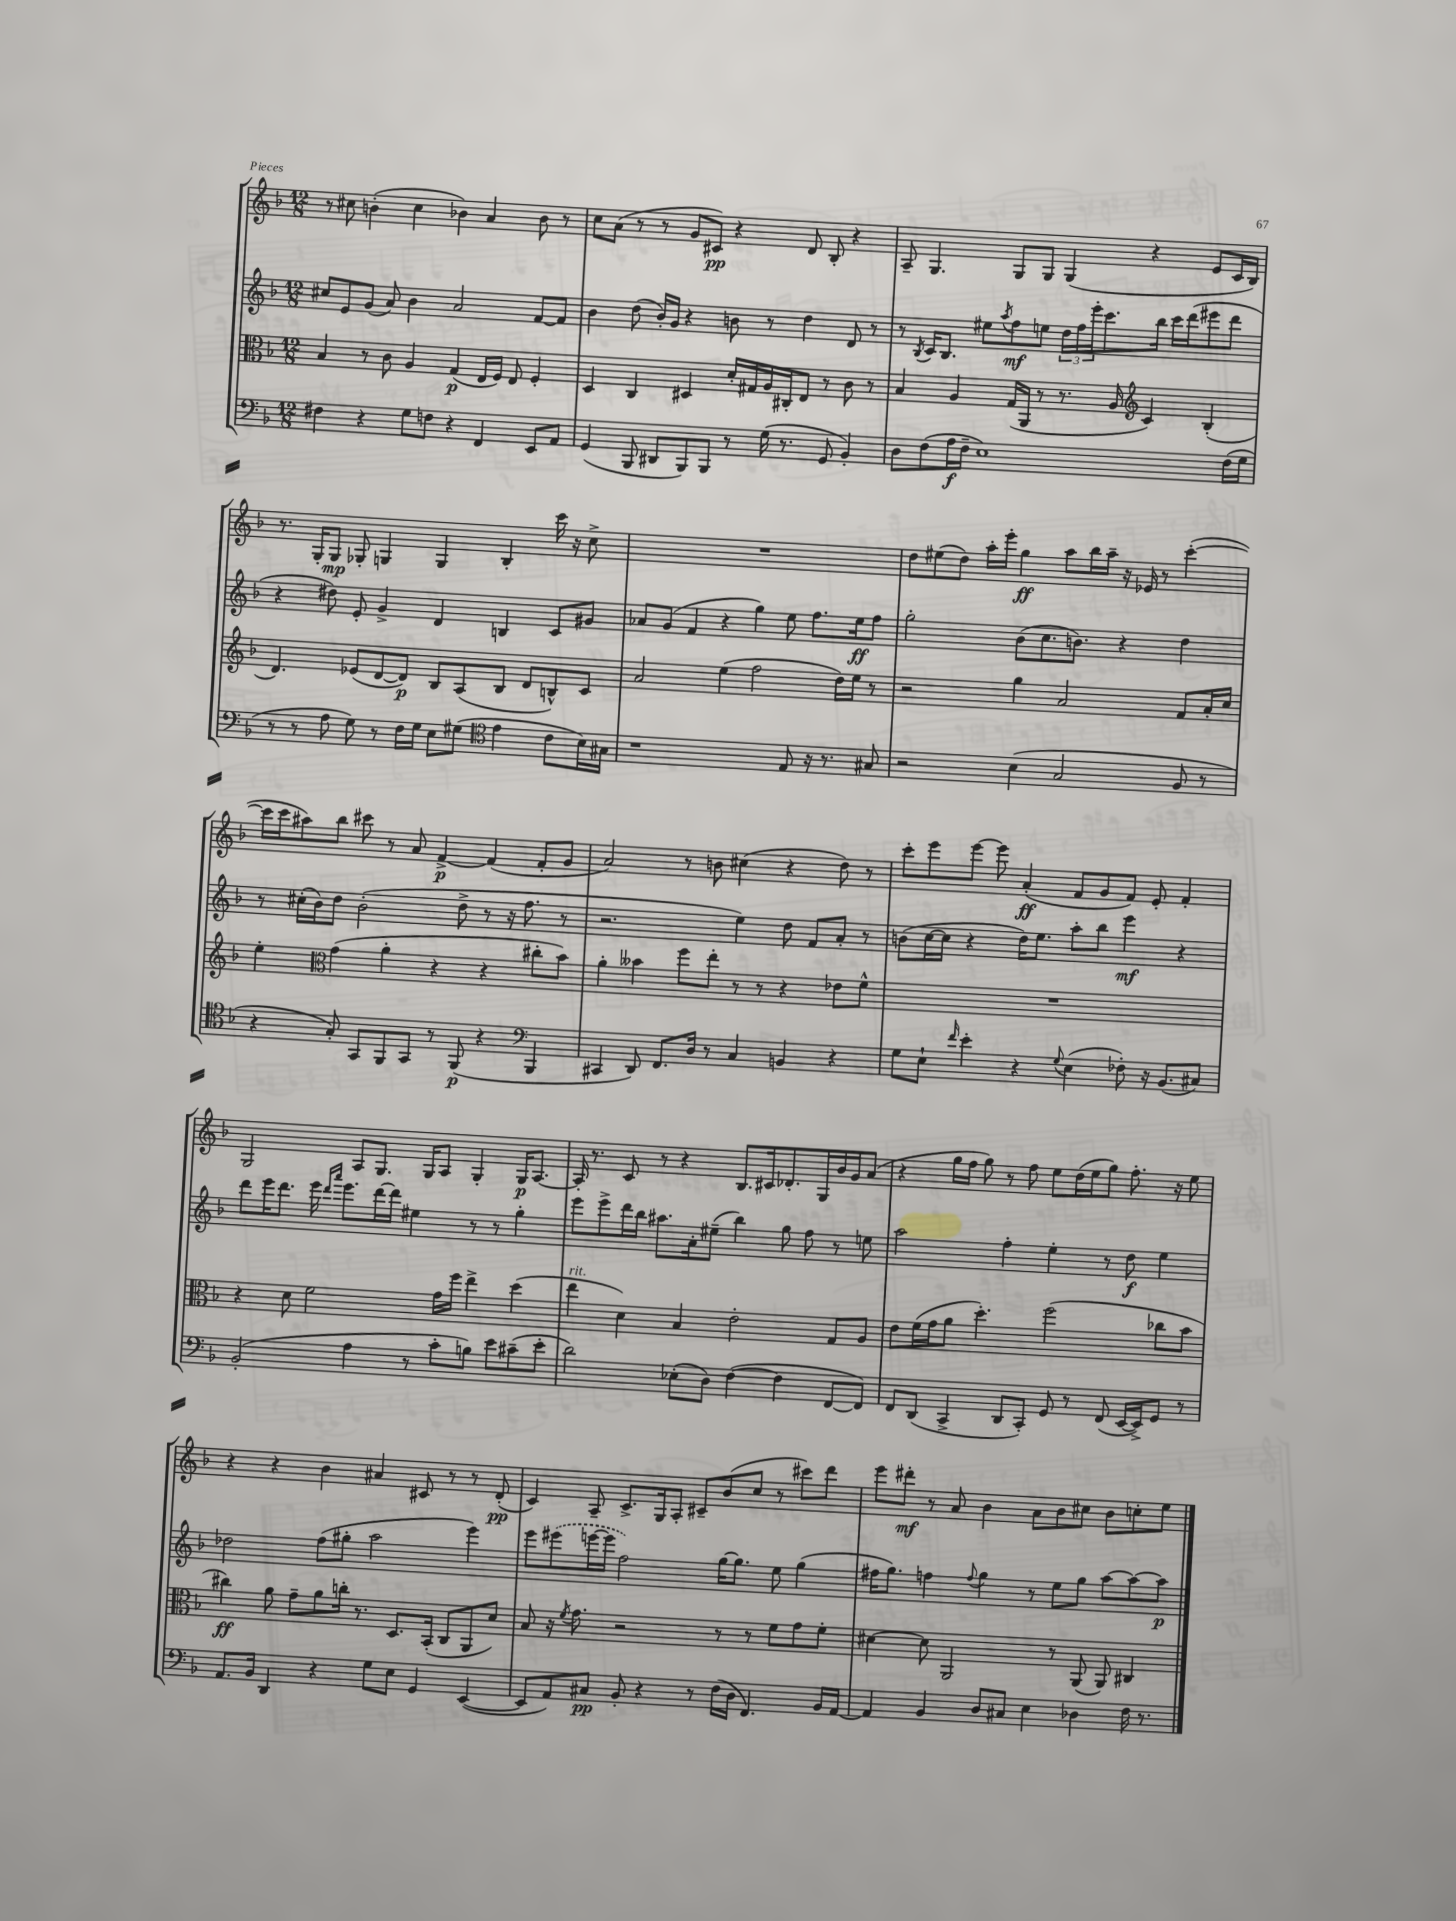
<<
\new StaffGroup <<
\new Staff = "s0" {
    \clef treble \key f \major \numericTimeSignature \time 12/8
    r8 cis''8 b'4-.( cis''4 bes'4) a'4 bes'8 r8 |
    c''8 a'8( r8 r8 g'8 cis'8\pp) r4 d'8 bes8-. r4 |
    a8-- g4. g8 g8 g4( r4 e'8 c'16 bes16) |
    r8. g16-. g8\mp ges8-. g4 g4 bes4-. c'''16 r16 c''8-> |
    R1. |
    d''8 eis''8( d''8) a''16-. e'''16-. g''4\ff a''8 bes''16 a''16-- r16 ees'16 r8 c'''4~-.( |
    c'''16 c'''16 ais''8) bes''8 cis'''8 r8 a'8 f'4~->\p f'4( f'8-. g'8 |
    a'2) r8 b'8 cis''4( r4 d''8) r8 |
    c'''8-. e'''8 e'''8~ e'''8 a'4-.\ff( f'8 g'8 f'8) e'8-. f'4-. |
    g2 a8 g8. g16 a8 g4-. g16\p a8.~ |
    a16-. r8. c'8 r8 r4 bes8. cis'16 des'8.-. g16 bes'16 g'16 a'8( |
    r4 g''16 f''16 g''8) r8 f''8 e''8 d''16( e''16 g''8) f''8.-. r16 e''8 |
    r4 r4 bes'4 ais'4 cis'8 r8 r8 d'8-.\pp( |
    c'4) a8-- c'8.-> g16 a8-. cis'8-- bes'8( c''8 r8 cis'''8) d'''8 |
    e'''8 dis'''8-.\mf r8 a'8 bes'4 a'8 bes'8 cis''8 bes'8 c''8-. e''8 \bar "|." |
}
\new Staff = "s1" {
    \clef treble \key f \major \numericTimeSignature \time 12/8
    cis''8 e'8 g'8( a'8) bes'4 a'2 f'8~ f'8 |
    bes'4 d''8( bes'16-.) g'16 r4 b'8 r8 d''4 d'8 r8 |
    r8 \acciaccatura { bes8 } c'16 bes8. eis''8 \acciaccatura { a''8 } f''8\mf e''8 \tuplet 3/2 { d''16 f''16 e'''16-. } c'''8. bes''16 c'''16 d'''16( eis'''8 d'''8 |
    r4 dis''8) e'8-. g'4-> d'4 b4 c'8 gis'8 |
    aes'8 g'8( f'4 r4 g''4) e''8 f''8. e''16\ff f''8 |
    g''2-. bes'8( c''8. b'8.) r4 d''4 |
    r8 cis''16-.( bes'16) d''8 bes'2-.( d''8-> r8 r16 f''8. r8 |
    r2. e''4) d''8 f'8 a'8-. r8 |
    b'8( c''16~ c''16 r4 d''16) e''8. a''8-. bes''8 e'''4\mf r4 |
    d'''8 e'''16 d'''8. e'''16 \grace { d'''16 a'''16 } e'''8. d'''16~ d'''16 eis''4 r8 r8 g''4-. |
    e'''8 e'''8-> d'''16 bes''16 ais''8. a'16-. eis''8--( bes''4) g''8 f''8 r8 e''8 |
    a''2 f''4-. e''4-. r8 d''8\f e''4 |
    des''2 f''8( gis''8-. a''2 e'''4) |
    e'''8 \once \slurDashed eis'''8( e'''16~ e'''16 f''2) g''16~ g''8. e''8 g''4( |
    fis''16 g''8.) f''4 \appoggiatura { f''8 } g''4 r8 e''8 g''8 a''8~ a''8~ a''8\p \bar "|." |
}
\new Staff = "s2" {
    \clef alto \key f \major \numericTimeSignature \time 12/8
    bes4 r8 c'8 a4 g4\p( e16 f16) e8 f4-. |
    d4 c4 dis4 d'16-. gis16 a16 cis16-. e8 r8 c'8 r8 |
    bes4 a4 g16( a,16 r8 r8. a16 \clef treble c'4) bes4-.( |
    d'4.) ees'8( d'8~ d'8\p) bes8 a8( bes8 d'8 b8-^) c'8 |
    a'2 e''4( f''2 d''16) e''16 r8 |
    r2 g''4 a'2 f'8 a'16-. c''16 |
    e''4-. \clef alto g'4( a'4-. r4 r4 cis''8-. bes'8) |
    a'4-. beses'4 f''8 e''8-. r8 r8 r4 ees'8 f'8-^ |
    R1. |
    r4 d'8 f'2 g'16 f''16 e''4-> d''4( |
    e''4^\markup { \italic "rit." } d'4) bes4 e'2-. g8 a8 |
    e'8 f'16( g'16 a'8 d''4.-.) f''2( ces''8 bes'8 |
    cis''4\ff) a'8 g'8-- a'8 c''16-. r8. d8. bes,16-.( c8 a,8 d'8) |
    bes8 r16 \acciaccatura { f'8 } g'8. r2 r8 r8 f'8 g'8 f'8-. |
    dis'4~ dis'8 a,2 r8 a,8( a,8) cis4 \bar "|." |
}
\new Staff = "s3" {
    \clef bass \key f \major \numericTimeSignature \time 12/8
    fis4 r4 g8 f8 r4 f,4 e,8 a,8 |
    g,4( bes,,8 dis,8 bes,,8) bes,,8 r8 g16( r8. g,8 bes,4-.) |
    d8 f8( a16\f f16-- e1) f16( g16 |
    r8 r8 a8 g8) r8 f16 g16 e8 gis8( \clef tenor e'4 c'8 bes16) gis16 |
    r1 e8 r16 r8. gis8 |
    r2 bes4( g2 f8 r8 |
    r4 g8-.) g,8 f,8 g,8 r8 f,8\p( r4 \clef bass bes,,4 |
    cis,4 d,8) f,8. d16 r8 c4 b,4 r4 |
    g8 e8-! \grace { f'16 } e'4-. r4 \appoggiatura { g8 } e4( fes8-.) r16 bes,8.( cis8) |
    bes,2-.( a4 r8 c'8-. b8) e'8 cis'8--( e'8-. |
    d'2) ees8-.( d8) f4~( f4 f,8~ f,8) |
    f,8 d,8( c,4-> d,8 c,8-.) g,8 r8 f,8( e,16~ e,16->) g,8 r8 |
    a,8. bes,16 d,4 r4 g8 e8 g,4 e,4~( |
    e,8 a,8) cis8\pp bes,8-. r4 r8 f16( d16 f,4.) bes,16 a,16~ |
    a,4 bes,4 d8 cis8 e4 des4 f16 r8. \bar "|." |
}
>>
>>
\layout { \context { \Score \remove "Bar_number_engraver" } }
